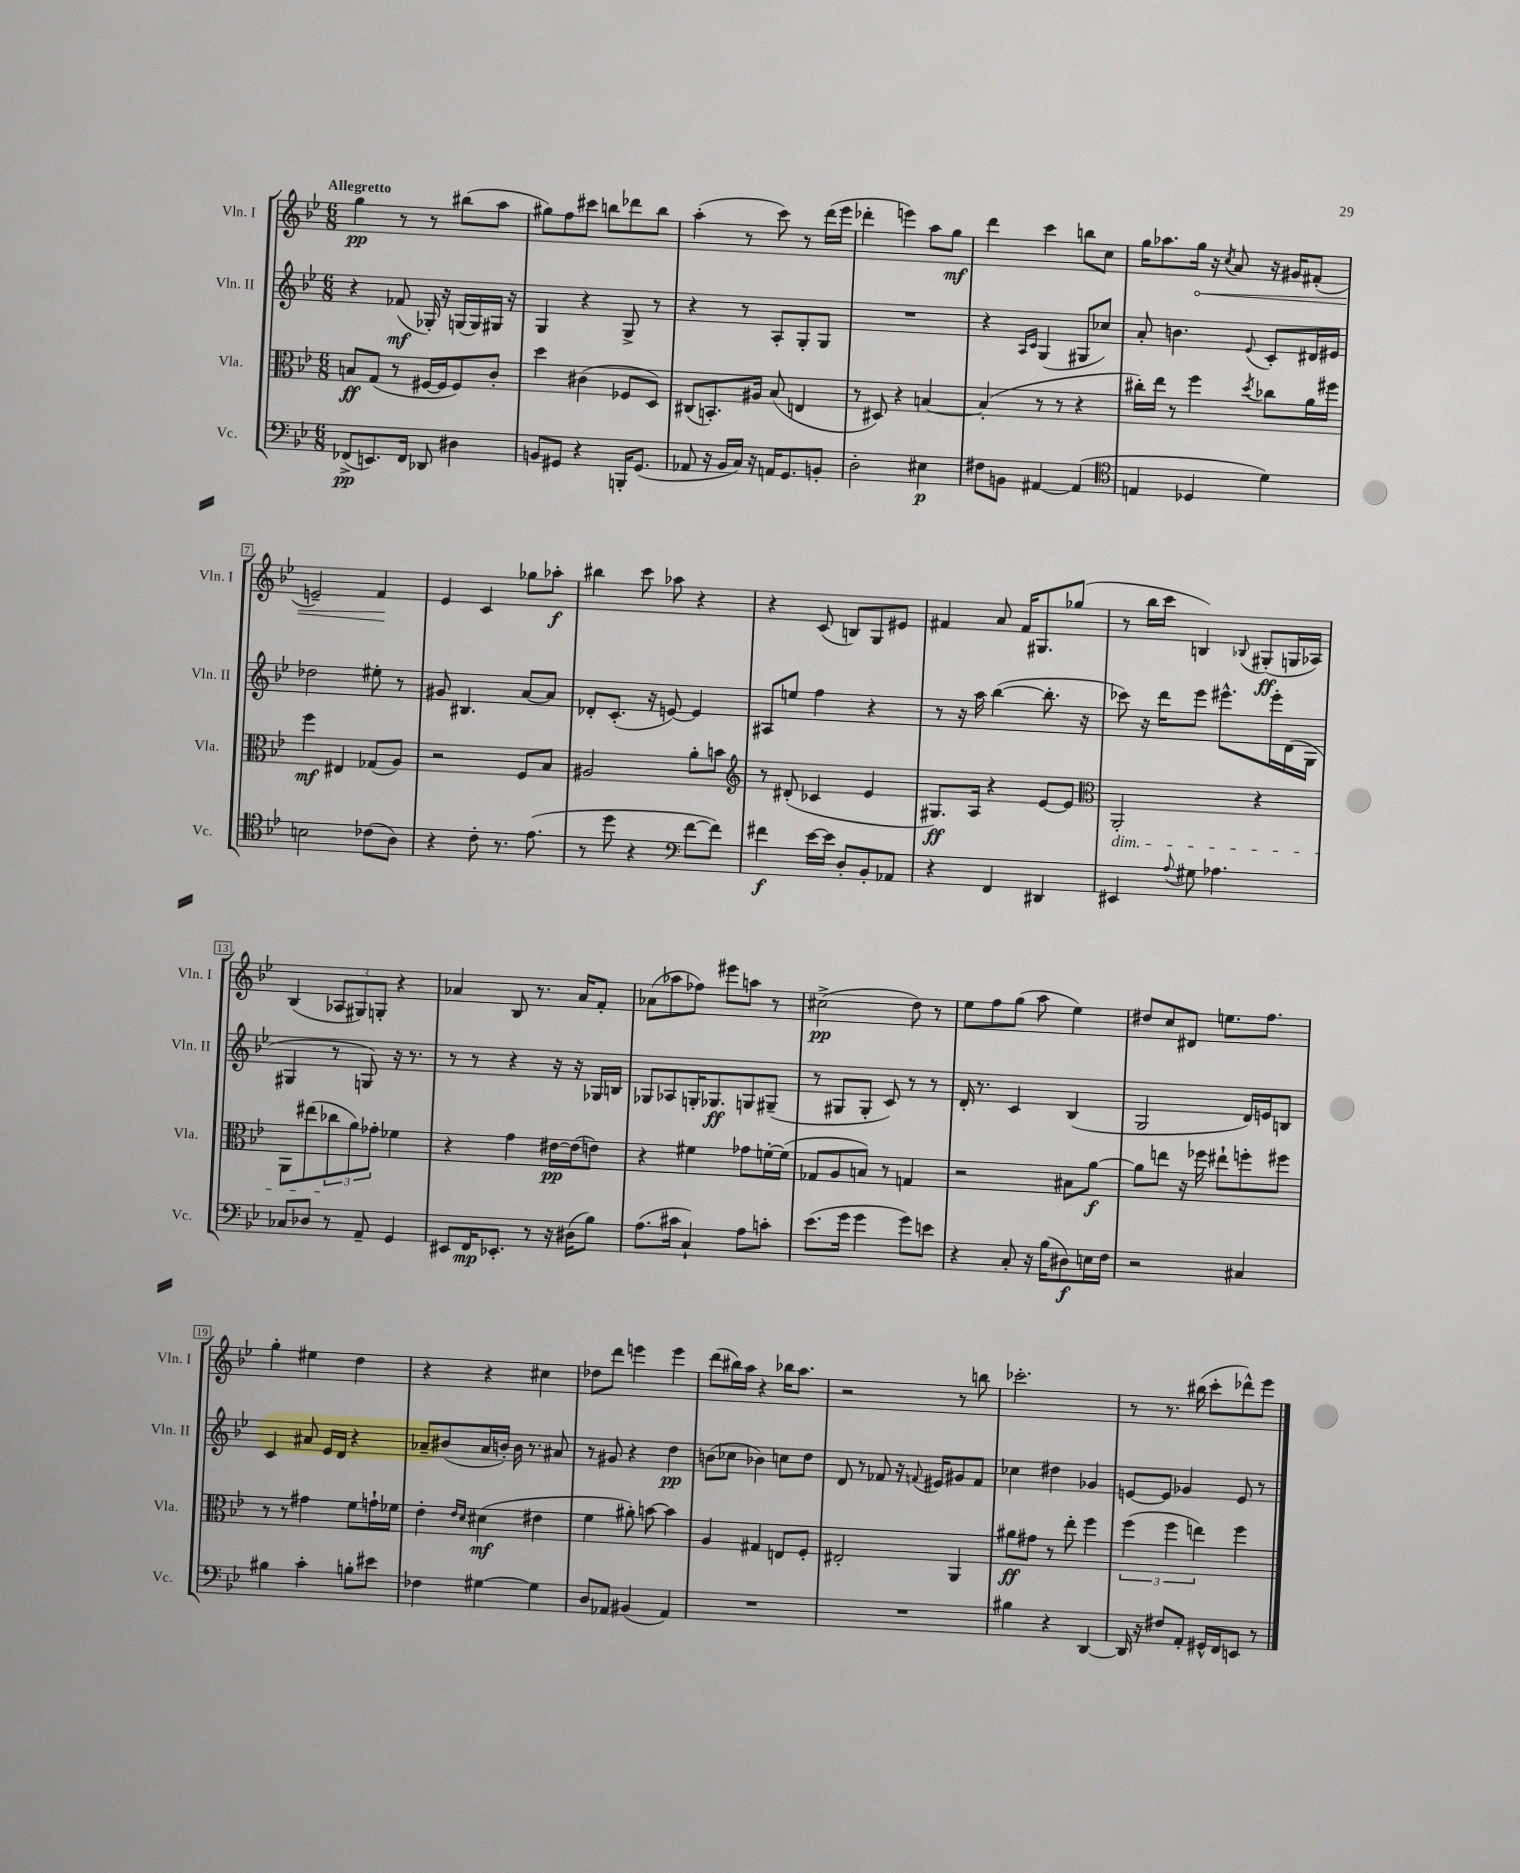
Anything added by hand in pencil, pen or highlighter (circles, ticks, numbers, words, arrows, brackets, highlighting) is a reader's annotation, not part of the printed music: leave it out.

**kern	**dynam	**kern	**dynam	**kern	**dynam	**kern	**dynam
*part4	*part4	*part3	*part3	*part2	*part2	*part1	*part1
*staff4	*staff4	*staff3	*staff3	*staff2	*staff2	*staff1	*staff1
*I"Vc.	*	*I"Vla.	*	*I"Vln. II	*	*I"Vln. I	*
*I'Vc.	*	*I'Vla.	*	*I'Vln. II	*	*I'Vln. I	*
*clefF4	*	*clefC3	*	*clefG2	*	*clefG2	*
*k[b-e-]	*	*k[b-e-]	*	*k[b-e-]	*	*k[b-e-]	*
*M6/8	*	*M6/8	*	*M6/8	*	*M6/8	*
=1	=1	=1	=1	=1	=1	=1	=1
!	!	!	!	!	!	!LO:TX:a:B:t=Allegretto	!
(8FF-X^/L	pp	8Bn/L	ff	4r	.	4gg\	pp
8.EEn/)	.	(8G/J	.	.	.	.	.
.	.	8r	.	(8f-X/	mf	8r	.
16FF-/Jk	.	.	.	.	.	.	.
8DD-X/	.	[16F#X/LL	.	16G-X'/)	.	8r	.
.	.	16F#/J]	.	16r	.	.	.
4D#X\	.	8F#/)	.	(16Gn/LL	.	(8bb#X\L	.
.	.	.	.	16G/)	.	.	.
.	.	8c'/J	.	16G#X/JJ	.	8aa\J	.
.	.	.	.	16r	.	.	.
=2	=2	=2	=2	=2	=2	=2	=2
8BBn/L	.	4dd\	.	4G/	.	8gg#X\L)	.
8GG#X/J	.	.	.	.	.	8ff\	.
4r	.	(4c#X\	.	4r	.	8ccc#X\J	.
.	.	.	.	.	.	8bbn\L	.
16BBBn'/KL	.	8F-X/L	.	8G^/	.	8ddd-X\	.
(8.GG#/J	.	.	.	.	.	.	.
.	.	8D/J)	.	8r	.	8bb\J	.
=3	=3	=3	=3	=3	=3	=3	=3
8AA-X/	.	(8C#X/L	.	4r	.	(4aa'\	.
16r	.	8.BBn'/)	.	.	.	.	.
16BB-/LL	.	.	.	.	.	.	.
16C/JJ)	.	.	.	8r	.	8r	.
16r	.	16A#X/Jk	.	.	.	.	.
16AAn/KL	.	(8B-/	.	8A'/L	.	8ccc\)	.
8.GG/	.	.	.	.	.	.	.
.	.	4En/	.	8G'/	.	8r	.
8BBn'/J	.	.	.	8G/J	.	(16ddd\LL	.
.	.	.	.	.	.	16eee-\JJ	.
=4	=4	=4	=4	=4	=4	=4	=4
2D'\	.	8r	.	2.r	.	4ddd-X'\	.
.	.	8D#X/)	.	.	.	.	.
.	.	4r	.	.	.	4eeen\)	.
4E#X\	p	[4Bn/	.	.	.	8aa\L	.
.	.	.	.	.	.	8gg\J	mf
=5	=5	=5	=5	=5	=5	=5	=5
8F#X\L	.	(4B'/]	.	4r	.	4ddd\	.
8BBn\J	.	.	.	.	.	.	.
.	.	.	.	16qqA/LL	.	.	.
.	.	.	.	16qqc/JJ	.	.	.
[4AA#X/	.	8r	.	(4G/	.	4ccc\	.
.	.	8r	.	.	.	.	.
(4AA#/]	.	4r	.	8G#X/L	.	8bbn\L	.
.	.	.	.	8cc-X/J)	.	8cc\J	.
=6	=6	=6	=6	=6	=6	=6	=6
*clefC4	*	*	*	*	*	*	*
4En/	.	16cc#X'\LL)	.	8a'/	.	16gg\KL	.
.	.	16ee-\JJ	.	.	.	8.aa-X\	.
.	.	8r	.	4.bn\	.	.	.
!	!	!	!	!	!	!	!LO:HP:b
4D-X/	.	4ff\	.	.	.	16gg\Jk	<
.	.	.	.	.	.	16r	.
.	.	.	.	.	.	8qcc/	.
.	.	.	.	.	.	8a/	.
.	.	8qdd/	.	8qqe-/	.	.	.
4d\)	.	8cc-X\L	.	8c'/L	.	16r	.
.	.	.	.	.	.	16g#X/KL	.
.	.	16a\L	.	16d#X/L	.	(8f#X'/J	.
.	.	16ff#X\JJ	.	16e#X/JJ	.	.	.
!!LO:LB:g=z
=7	=7	=7	=7	=7	=7	=7	=7
2Bn\	.	4ff\	mf	2dd-X\	.	2en~/)	.
.	.	4E#X/	.	.	.	.	.
(8c-X\L	.	(8G-X/L	.	8ee#X'\	.	4f/	.
8A\J)	.	8A/J)	.	8r	.	.	.
.	.	.	.	.	.	.	[
=8	=8	=8	=8	=8	=8	=8	=8
4r	.	2r	.	8g#X/	.	4e-/	.
.	.	.	.	4.B#X/	.	.	.
8c'\	.	.	.	.	.	4c/	.
8.r	.	.	.	.	.	.	.
.	.	8F/L	.	[8a/L	.	8gg-X\L	.
(8.e-\	.	.	.	.	.	.	.
.	.	8B-/J	.	8a/J]	.	8aa-X'\J	f
=9	=9	=9	=9	=9	=9	=9	=9
8r	.	2A#X/	.	8d-X'/L	.	4bb#X\	.
8dd\	.	.	.	(8.c'/J	.	.	.
4r	.	.	.	.	.	8ccc\	.
.	.	.	.	16r	.	.	.
.	.	.	.	[8en/)	.	8aa-X\	.
*clefF4	*	*	*	*	*	*	*
[8f\L	.	8a'\L	.	4e/]	.	4r	.
8f\J])	.	8bn\J	.	.	.	.	.
=10	=10	=10	=10	=10	=10	=10	=10
*	*	*clefG2	*	*	*	*	*
4f#X\	f	8r	.	8A#X/L	.	4r	.
.	.	(8d#X'/	.	8een/J	.	.	.
[16e-\LL	.	4c-X/	.	4ff\	.	(8c/	.
16e-\JJ]	.	.	.	.	.	.	.
8D'/L	.	.	.	.	.	8Bn/L)	.
8BB-'/	.	4e-/	.	4r	.	8G/	.
8AA-X/J	.	.	.	.	.	8e#X/J	.
=11	=11	=11	=11	=11	=11	=11	=11
4r	.	8.G#X/L)	ff	8r	.	4f#X/	.
.	.	.	.	16r	.	.	.
.	.	16A/Jk	.	16aa\	.	.	.
4FF/	.	4r	.	([4bb-\	.	8a/	.
.	.	.	.	.	.	16f#/KL	.
.	.	.	.	.	.	8.G#X/	.
4DD#X/	.	[8e-/L	.	8.bb-'\]	.	.	.
.	.	8e-/J]	.	.	.	(8gg-X/J	.
.	.	.	.	16r	.	.	.
=12	=12	=12	=12	=12	=12	=12	=12
*	*	*clefC3	*	*	*	*	*
!	!	!LO:TX:b:i:t=dim.	!	!	!	!	!
4EE#X/	.	2AA'/	.	8ccc-X\)	.	8r	.
.	.	.	.	16r	.	16bb-\LL	.
.	.	.	.	16ddd\KL	.	16ccc\JJ	.
8qqA/	.	.	.	.	.	.	.
8G#X\	.	.	.	8eee-\J	.	4Bn/)	.
4.A-X\	.	.	.	8.eee#X^^\L	.	.	.
.	.	.	.	.	.	8qqB-X/	.
.	.	4r	.	.	.	(8G#X'/L	ff
.	.	.	.	16eee#'\L	.	.	.
.	.	.	.	(16d\	.	16Gn/L	.
.	.	.	.	16G\JJ	.	16A-X/JJ)	.
!!LO:LB:g=z
=13	=13	=13	=13	=13	=13	=13	=13
8C-X/L	.	8AA\L	.	4G#X/	.	(4B-/	.
8D-X/J	.	(8ee#X\	.	.	.	.	.
8r	.	12cc-X\	.	8r	.	12A-X/L	.
.	.	12a\)	.	.	.	12G#X/)	.
8AA~/	.	.	.	8Gn/)	.	.	.
.	.	12g-X'\J	.	.	.	12Gn'/J	.
4GG/	.	4f-X\	.	16r	.	4r	.
.	.	.	.	8.r	.	.	.
=14	=14	=14	=14	=14	=14	=14	=14
8EE#X/L	.	4r	.	8r	.	4a-X/	.
16FF/K	mp	.	.	8r	.	.	.
8.EE-X'/J	.	.	.	.	.	.	.
.	.	4g\	.	4r	.	8B-/	.
8r	.	.	.	.	.	8.r	.
16r	.	[16e#X\LL	pp	16r	.	.	.
(16D#X\KL	.	(16e#\J]	.	16r	.	16a-/KL	.
8B-\J)	.	8en\J)	.	16G-X/LL	.	8f'/J	.
.	.	.	.	16Bn/JJ	.	.	.
=15	=15	=15	=15	=15	=15	=15	=15
(8.A\L	.	4r	.	8G-X/L	.	(8a-X\L	.
.	.	.	.	8A-X/	.	8aa-X\	.
16c#X\Jk	.	.	.	.	.	.	.
4C`/)	.	4f#X\	.	16Gn'/K	.	8ff-X\J)	.
.	.	.	.	8.G-X/	ff	.	.
.	.	.	.	.	.	8eee#X\L	.
8A\L	.	8g-X\L	.	8Gn/	.	8aan\J	.
8cn'\J	.	[16fn'\L	.	(8G#X~/J	.	8r	.
.	.	(16f\JJ]	.	.	.	.	.
=16	=16	=16	=16	=16	=16	=16	=16
(8.e-\L	.	8G-X/L	.	8r	.	(2cc#X^\	pp
.	.	8A/	.	8G#X/L	.	.	.
16g\Jk	.	.	.	.	.	.	.
4g\	.	8Bn/J)	.	8G#'/J	.	.	.
.	.	8r	.	8c/)	.	.	.
8g\L)	.	4Gn/	.	8r	.	8dd\)	.
8en\J	.	.	.	8r	.	8r	.
=17	=17	=17	=17	=17	=17	=17	=17
4r	.	2r	.	16d'/	.	8ee-\L	.
.	.	.	.	8.r	.	.	.
.	.	.	.	.	.	8ff\	.
8C'/	.	.	.	4c/	.	(8gg\J	.
16r	.	.	.	.	.	8aa\	.
(16B-\KL	.	.	.	.	.	.	.
8D#X\)	f	8B#X\L	.	(4B-/	.	4ee-\)	.
16En\L	.	[8a\J	f	.	.	.	.
16F\JJ	.	.	.	.	.	.	.
=18	=18	=18	=18	=18	=18	=18	=18
2r	.	8a\L]	.	2G/	.	8dd#X/L	.
.	.	8een\J	.	.	.	8cc/	.
.	.	16r	.	.	.	8d#X/J	.
.	.	16ff-X\	.	.	.	.	.
.	.	8ee#X`\L	.	.	.	8.een\L	.
4C#X/	.	8ffn'\	.	16d/LL)	.	.	.
.	.	.	.	16en/J	.	8.ff\J	.
.	.	8ff#X\J	.	8Bn/J	.	.	.
!!LO:LB:g=z
=19	=19	=19	=19	=19	=19	=19	=19
4B#X\	.	8r	.	4c/	.	4gg'\	.
.	.	8r	.	.	.	.	.
4c'\	.	4g#X\	.	8a#X/	.	4ee#X\	.
.	.	.	.	16e-/LL	.	.	.
.	.	.	.	16d/JJ	.	.	.
8Bn'\L	.	8f\L	.	4r	.	4dd\	.
8e#X\J	.	16gn`\L	.	.	.	.	.
.	.	16f-X\JJ	.	.	.	.	.
=20	=20	=20	=20	=20	=20	=20	=20
4F-X\	.	4e-'\	.	8a-X~/L	.	4r	.
.	.	.	.	(8b#X/	.	.	.
.	.	16qqe-/LL	.	.	.	.	.
.	.	16qqd/JJ	.	.	.	.	.
[4G#X\	.	(4d#X\	mf	16a-/L	.	4r	.
.	.	.	.	16bn'/JJ)	.	.	.
.	.	.	.	16b\	.	.	.
.	.	.	.	8.r	.	.	.
4G#\]	.	4e#X\	.	.	.	4cc#X\	.
.	.	.	.	8a#X/	.	.	.
=21	=21	=21	=21	=21	=21	=21	=21
8D/L	.	4f\	.	8r	.	8dd-X\L	.
8AA-X/J	.	.	.	8g#X/	.	8ddd\J	.
(4BB#X/	.	8a#X'\)	.	4r	.	4eeen\	.
.	.	[8bn\	.	.	.	.	.
4AA-/)	.	4b\]	.	4dd\	pp	4eee\	.
=22	=22	=22	=22	=22	=22	=22	=22
2.r	.	4A/	.	(8bn\L	.	(8ddd\L	.
.	.	.	.	8cc-X\J	.	16bb#X\L)	.
.	.	.	.	.	.	16aa\JJ	.
.	.	4G#X/	.	4b-X\)	.	4r	.
.	.	8En/L	.	8ccn\L	.	16bb-X\KL	.
.	.	.	.	.	.	8.aa\J	.
.	.	8F'/J	.	8dd\J	.	.	.
=23	=23	=23	=23	=23	=23	=23	=23
2.r	.	2E#X'/	.	8d/	.	2r	.
.	.	.	.	8r	.	.	.
.	.	.	.	8f-X/	.	.	.
.	.	.	.	16r	.	.	.
.	.	.	.	8qqfn/	.	.	.
.	.	.	.	16e#X/KL	.	.	.
.	.	4AA/	.	8g#X/	.	8r	.
.	.	.	.	8f/J	.	8bbn\	.
=24	=24	=24	=24	=24	=24	=24	=24
4B#X\	.	8a#X\L	ff	4cc-X\	.	2.ccc-X'\	.
.	.	8g#X\J	.	.	.	.	.
4r	.	8r	.	4dd#X\	.	.	.
.	.	8ee-'\	.	.	.	.	.
[4DD/	.	4ff\	.	4g-X/	.	.	.
=25	=25	=25	=25	=25	=25	=25	=25
16DD/]	.	(6ff\	.	[8en/L	.	8r	.
16r	.	.	.	.	.	.	.
8F#X/L	.	.	.	8e/J]	.	8.r	.
.	.	6ff\	.	.	.	.	.
8AA'/J	.	.	.	4g-X/	.	.	.
.	.	.	.	.	.	(16bb#X\	.
.	.	6een\)	.	.	.	.	.
16GG#X^^/LL	.	.	.	.	.	8ccc'\L	.
16FF/J	.	.	.	.	.	.	.
8EEn/J	.	4ff\	.	8e/	.	8ddd-X^^\)	.
8r	.	.	.	8r	.	8eee-\J	.
==	==	==	==	==	==	==	==
*-	*-	*-	*-	*-	*-	*-	*-
